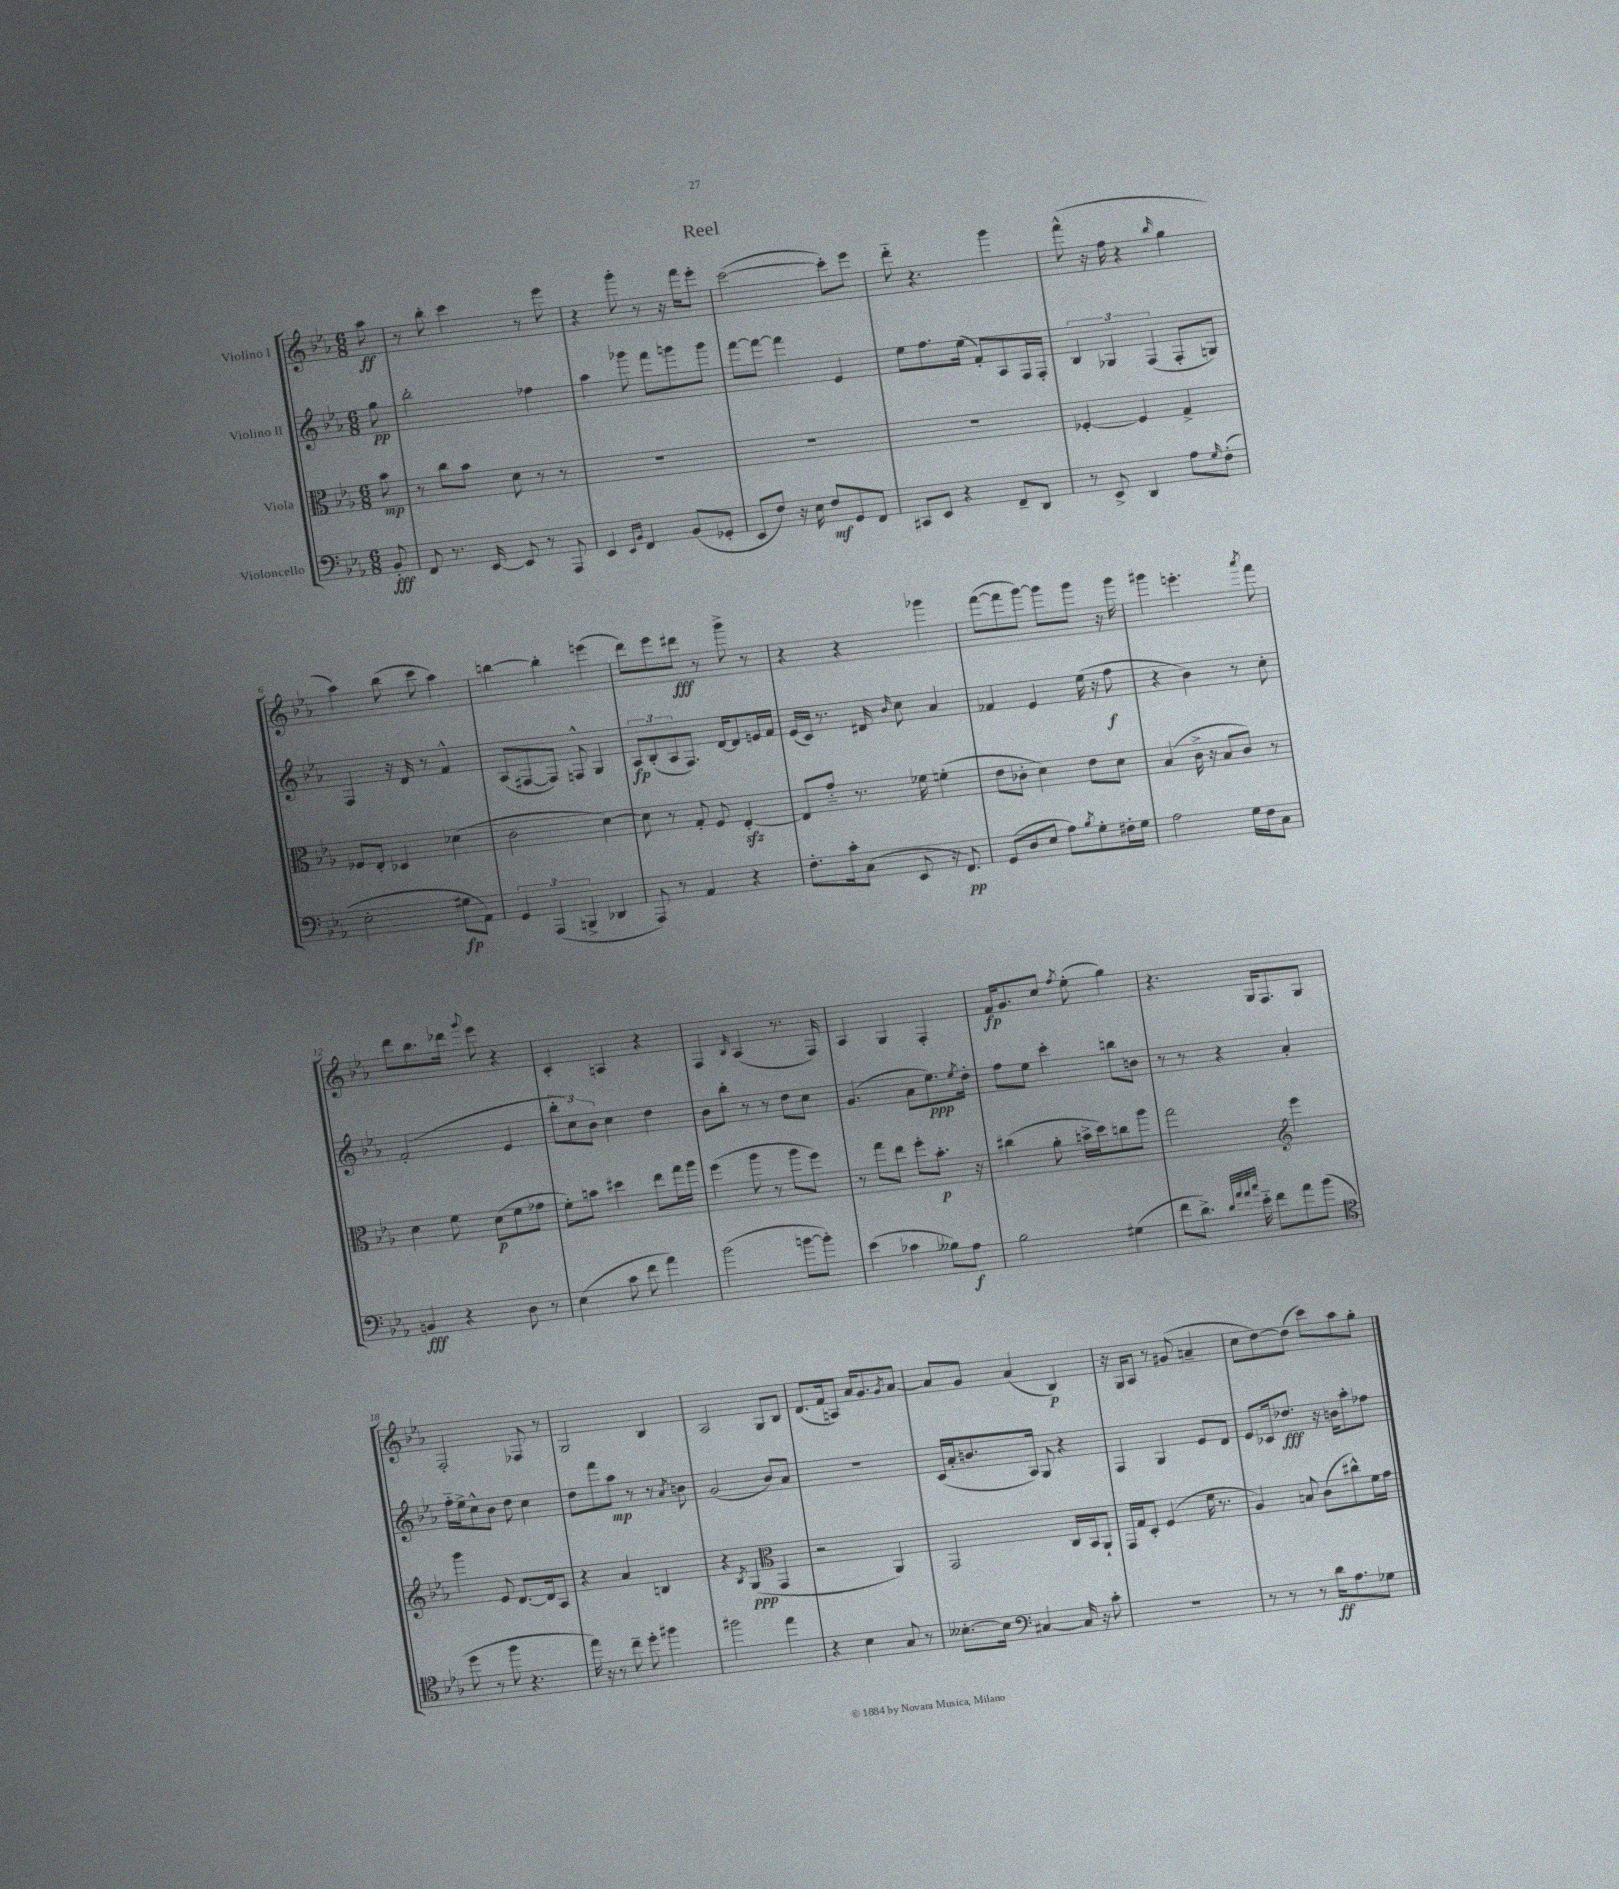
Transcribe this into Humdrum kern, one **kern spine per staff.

**kern	**kern	**kern	**kern
*staff4	*staff3	*staff2	*staff1
*clefF4	*clefC3	*clefG2	*clefG2
*k[b-e-a-]	*k[b-e-a-]	*k[b-e-a-]	*k[b-e-a-]
*M6/8	*M6/8	*M6/8	*M6/8
8BB-'	8b-	8gg	8aa-
=	=	=	=
8FF	8r	2bb-'	8r
8.r	8cc	.	8bb-'
.	8b-	.	4ccc
[16EE-	.	.	.
8EE-]	8d	.	.
8r	8r	4ff-	8r
8AAA-	8r	.	8eee-
=	=	=	=
4EE-	2.r	4aa-	4r
16qqEE-	.	.	.
16qqBB-	.	.	.
4FF	.	8ggg-	8ggg'
.	.	8fff	8r
(8BB-	.	8ggg	16r
.	.	.	16fff
8GG-'	.	8ggg	8eee-'
=	=	=	=
8EE-	2.r	[8fff	([2ccc
8F)	.	8fff_	.
16r	.	4fff]	.
16E-	.	.	.
8F	.	.	.
8GG	.	4e-	8ccc'])
8FF	.	.	8eee-
=	=	=	=
8CC#	2.r	8ee-	8ddd'~
8EE-	.	8.ff	4.r
4r	.	.	.
.	.	(16ee-	.
.	.	8f')	.
8FF~	.	8A-	4ggg
8DD	.	16F	.
.	.	16F'	.
=	=	=	=
8r	[4F-'	6B-	(8fff^^
8EE-^	.	.	16r
.	.	6G-	.
.	.	.	16ff
4DD	4F-]	.	4r
.	.	(6F	.
.	.	.	16qqbb-
8A-	4G^	8F'	4gg
16qqG	.	.	.
(8F'	.	8G)	.
=	=	=	=
2E-'	8F-	4F	4aa-)
.	8E-'	.	.
.	4D-	16r	(8bb-
.	.	16d	.
.	.	8r	8ccc
8G#	(4d-	4f^^	4aa-)
8AA-)	.	.	.
=	=	=	=
6GG	2c	(8A-	[4bb
.	.	[8F#	.
(6AAA-	.	.	.
.	.	8F#])	4bb']
6BBB^	.	.	.
.	.	8F^^	.
4DD-	[4d)	4G	(4eee
=	=	=	=
8AAA-)	8d]	12A-	8ddd)
.	.	(12B-'	.
8r	8r	.	8eee-
.	.	12A-	.
4AA-	8G'	8.F)	8ddd#
.	8F	.	8r
.	.	[16d	.
4r	[4E-'	8d]	8ggg^
.	.	16e	8r
.	.	16f	.
=	=	=	=
8.F'	8E-]	(16e-	4r
.	.	16c)	.
.	8g'~	8.r	.
16c'	.	.	.
(8C	8.r	.	4r
.	.	16d#	.
.	.	16qqb-	.
8EE-	.	8cc	.
.	16f-	.	.
16r	(4f'	4a-	4ggg-
8.FF)	.	.	.
=	=	=	=
(8GG	8e-	4f-	([8fff
8D	8c-'	.	8fff]
8E-	4d)	4e-	[8ggg)
8A-)	.	.	8ggg]
8qB-	.	.	.
8G'	8e-	(16ee-	8ggg
.	.	16r	.
16F#'	8d	8ff	16r
16G	.	.	16ggg
=	=	=	=
2A-	(4B-	4r	4ggg#
.	16c^	4b-)	4.eee'
.	16r	.	.
.	8B-	.	.
16G	8c)	8r	.
16F	.	.	.
.	.	.	8qaaa-
8C	8r	8cc'	8fff
=	=	=	=
4BB	4d	(2f'	8ddd
.	.	.	8.bb-
4r	8f	.	.
.	.	.	16ddd-
.	.	.	8qqggg
.	(8d	.	8eee-
8D	8f	4e-	4r
8r	8g-	.	.
=	=	=	=
(4E-	8f')	12bb-'	4c'
.	.	12cc)	.
.	8b	.	.
.	.	12b-	.
8c	4dd#	4cc	4A
8f	.	.	.
4a-)	8ee-	4dd	4r
.	16gg	.	.
.	16aa-	.	.
=	=	=	=
(2b-	(4ff	8b-	4F
.	.	8bb-'	.
.	.	.	16qqB-
.	8aa-	8r	(4A-
.	8r	8r	.
[8b	8aa-	8dd	8.r
8b'])	8ff)	8cc	.
.	.	.	16F)
=	=	=	=
(4e-	8r	(4.g	4A-
.	8gg	.	.
4c-	8ee-	.	4G
.	8ff'	8a-	.
8B--)	8.b-'	8.ee-)	4F'
8A-	.	.	.
.	.	8qee-	.
.	16r	16dd'	.
=	=	=	=
2B-	(4cc#	8ff	16f
.	.	.	8.g
.	.	8ee-	.
.	8a-'	4ccc'	8cc
.	.	.	8qff
.	16b^	.	(8ee-'
.	16dd)	.	.
(4G#	8cc	8bb	4gg)
.	8aa-	8b	.
=	=	=	=
8f	2gg	8r	4.r
8.d^)	.	8r	.
.	.	4r	.
32qqd	.	.	.
32qqa-	.	.	.
32qqa-	.	.	.
32qqcc	.	.	.
16e-'~	.	.	.
8f	.	.	16G
.	.	.	8.F
*	*clefG2	*	*
8a-	4eee-	4a-'	.
(8b-	.	.	8G
=	=	=	=
*clefC4	*	*	*
8dd	4ggg	16ff'~	2F'
.	.	16ee-^	.
8r	.	8cc^^	.
8ff	8e-	8b-	.
4.r	[8.d	8dd	.
.	.	4cc	8F-
.	16d]	.	.
.	8A-	.	8r
=	=	=	=
16ee-)	4r	8dd	2G
16r	.	.	.
8r	.	8fff	.
8cc~	4a-	8aa-	.
8dd'	.	8r	.
4ff#	4B	8r	4B-
.	.	8qa-	.
.	.	8b	.
=	=	=	=
2ff#	4r	(2g	2A-
.	8qB-	.	.
.	(4G	.	.
*	*clefC3	*	*
4ee-	4GG	8b-)	8G
.	.	8a-	8B-
=	=	=	=
4r	2r	2.r	(8.d
.	.	.	16f
4B-	.	.	8A)
.	.	.	16a-
.	.	.	8.g
8G	4AA-)	.	.
.	.	.	8qg
8r	.	.	[8a-
=	=	=	=
[8.B--'	2GG	(16c	8a-]
.	.	16a-'	.
.	.	8.b	8g
16B--]	.	.	.
*clefF4	*	*	*
[4C#	.	.	(4a-
.	.	16A-)	.
.	.	8G	.
16C#]	16C	4r	4B-)
16r	16BB-	.	.
8c'	8AA-`	.	.
=	=	=	=
2.r	16GG	4F	16r
.	16G	.	16G
.	8D'	.	8A-
.	(4F	4G	8r
.	.	.	(8g#
.	16f	8e-	4a~
.	8.r	.	.
.	.	8d	.
=	=	=	=
8r	4A-)	8e-	8cc
8r	.	16c-	[8dd)
.	.	8.dd-	.
8r	8B	.	(8dd]
16d	(8c	16r	8ccc)
8.A-	.	16b	.
.	8cc#^^)	8aa-'	8aa-
8G-	16f	8ff-	8gg'
.	16g	.	.
==	==	==	==
*-	*-	*-	*-
